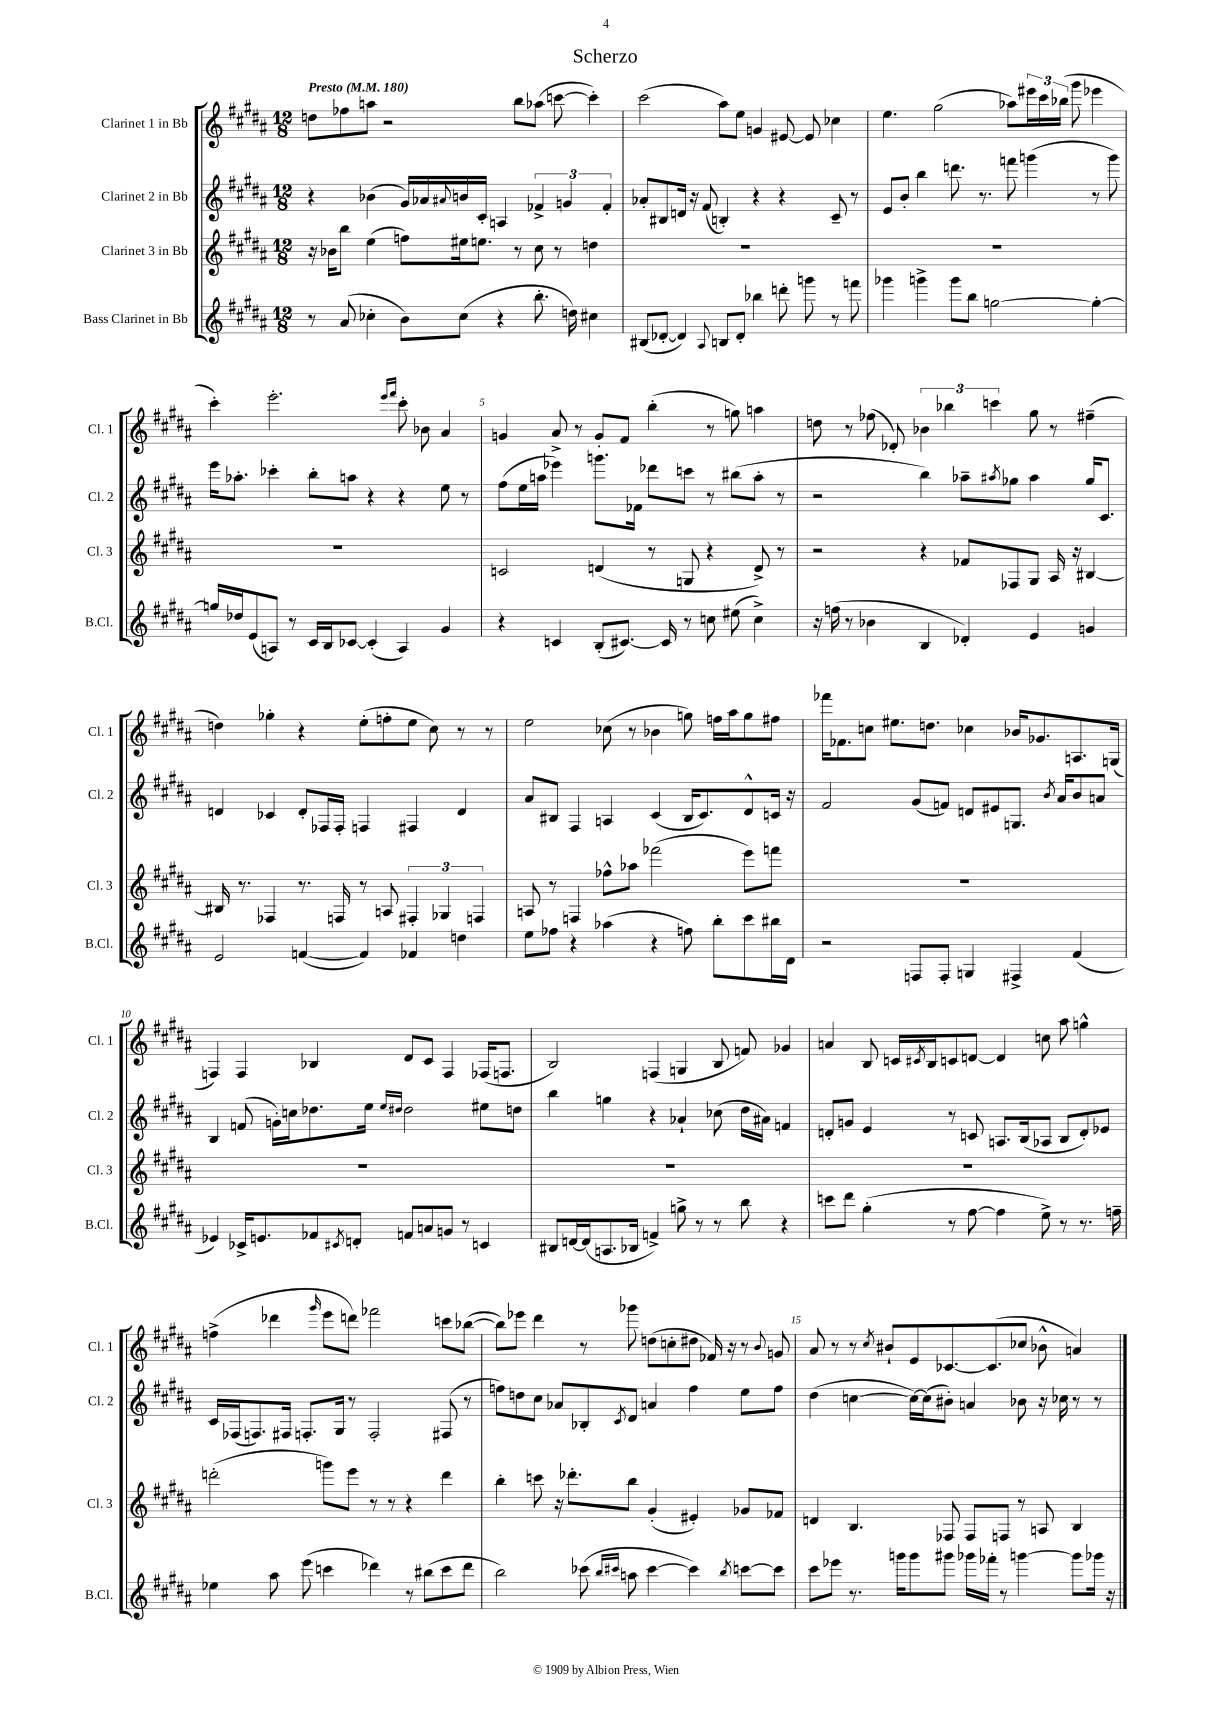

**kern	**kern	**kern	**kern
*part4	*part3	*part2	*part1
*staff4	*staff3	*staff2	*staff1
*I"Bass Clarinet in Bb	*I"Clarinet 3 in Bb	*I"Clarinet 2 in Bb	*I"Clarinet 1 in Bb
*I'B.Cl.	*I'Cl. 3	*I'Cl. 2	*I'Cl. 1
*clefG2	*clefG2	*clefG2	*clefG2
*k[f#c#g#d#a#]	*k[f#c#g#d#a#]	*k[f#c#g#d#a#]	*k[f#c#g#d#a#]
*M12/8	*M12/8	*M12/8	*M12/8
*MM180	*MM180	*MM180	*MM180
=1	=1	=1	=1
!	!	!	!LO:TX:a:B:t=Presto
8r	16r	4r	8ddn\L
.	16b-X\KL	.	.
(8a#/	8bb\J	.	8ff-X\
4cc-X'\	(4ee\	(4b-X\	8aan\J
.	.	.	2r
8b\L)	8ffn\L)	16g#/LL)	.
.	.	16a-X/	.
.	.	8qqa#X/	.
(8cc-\J	16ee#X\k	16bn/	.
.	8.een\J	16c#'/JJ	.
4r	.	4An/	.
.	8r	.	8bb\L
8.bb'\	8cc#\	6f-X^/	(8aa-X\J
.	8r	.	[8cccn\
.	.	6gn/	.
16ddn\)	.	.	.
4cc#X\	4ddn\	.	4ccc'\])
.	.	6f-'/	.
=2	=2	=2	=2
(8B#X/L	1.r	8a-X'/L	(2ccc#\
[8d-X'/J	.	8B#X/	.
4d-/])	.	16dn/Jk	.
.	.	16r	.
.	.	(8f#/	.
8qqA#/	.	.	.
8Bn/L	.	4Bn'/)	8aa#\L)
8d-'/J	.	.	8ee\J
4bb-X\	.	4r	4gn/
8dddn'\	.	4r	[8e#X/
8gggn\	.	.	8e#/]
8r	.	8c#~/	4cc-X\
8fffn\	.	8r	.
=3	=3	=3	=3
4ggg-X\	1.r	8e/L	4.ee\
.	.	8b'/J	.
4gggn^\	.	4bb\	.
.	.	.	(2gg#\
8ggg\L	.	8.dddn\	.
8bb\J	.	.	.
.	.	8.r	.
[2ggn\	.	.	.
.	.	8fffn\	8aa-X\L)
.	.	(4gggn\	24eee#X\L
.	.	.	24ccc#\
.	.	.	(24bb-X\JJ
.	.	.	8ggg#\
4gg'\_	.	8r	4eee-X\
.	.	8ggg\)	.
!!LO:LB:g=z
=4	=4	=4	=4
16ggn/LL]	1.r	16eee\KL	4ccc#'\)
16dd-X/J	.	8.aa-X'\J	.
(8e/	.	.	.
8An/J)	.	4ccc-X'\	2.eee'\
8r	.	.	.
16c#/LL	.	8bb'\L	.
16B/J	.	.	.
[8c-X/J	.	8aan\J	.
(4c-'/]	.	4r	.
.	.	.	16qqeee/LL
.	.	.	16qqfff#/JJ
4A/)	.	4r	8ccc#'\
.	.	.	8b-X\
4g#/	.	8ee\	4a#/
.	.	8r	.
=5	=5	=5	=5
4r	2cn/	(8ff#\L	4gn/
.	.	16ee\L	.
.	.	16aan\JJ	.
4cn/	.	4eee-X\)	8a#^/
.	.	.	8r
(8B'/L	(4dn/	8.gggn\L	8g'/L
[8.c#X/J)	.	.	8f#/J
.	.	16f-X\Jk	.
.	8r	8ddd-X\L	(4bb'\
16c#/]	.	.	.
8r	8Gn/	8cccn\J	.
8ccn\	4r	8r	8r
(8ee#X\	.	(8bb#X\L	8ggn\)
4cc^\)	8d^/)	8aa'\J	4aan\
.	8r	8r	.
=6	=6	=6	=6
16r	2r	2r	8ddn\
(16ffn\	.	.	.
8r	.	.	8r
4b-X\	.	.	(8ff-X\
.	.	.	8d-X'/)
4B/	4r	4bb\)	6b-X\
.	.	.	6bb-X\
4d-X'/)	8f-X/L	8aa-X~\L	.
.	.	.	6cccn\
.	.	8qaa#X/	.
.	8F-X/	8gg-X\J	.
4e/	8G#/J	4aa#\	8gg#\
.	16A#/	.	8r
.	16r	.	.
4gn/	[4B#X/	16gg-/KL	(4ff#X~\
.	.	8.c#/J	.
!!LO:LB:g=z
=7	=7	=7	=7
2e/	16B#X/]	4dn/	4ddn\)
.	8.r	.	.
.	4F-X/	4c-X/	4gg-X'\
([4fn/	8.r	8d'/L	4r
.	.	16F-X/L	.
.	16Fn/	16F-'/JJ	.
4f/])	8r	4Fn/	(8ee'\L
.	8An/	.	8ffn'\
4f-X/	6F#X'/	4F#X/	8ee\J
.	.	.	8cc#\)
.	6G-X/	.	.
4ddn\	.	4d/	8r
.	6Fn/	.	.
.	.	.	8r
=8	=8	=8	=8
8ee\L	8An/	8a#/L	2ee\
8ff-X\J	8r	8B#X/J	.
4r	4Fn/	4F#/	.
(4aa-X\	8ff-X^^\L	4An/	(8cc-X\
.	8aa-X\J	.	8r
4r	(2fff-X\	(4c#/	4b-X\
8ffn\)	.	16B#/KL	8ggn\)
.	.	8.c#/)	.
8bb'\L	.	.	16ffn\LL
.	.	.	16aa#\J
8ccc#\	8eee\L)	8d#^^/	8gg\
16bb#X\L	8fffn\J	16cn/Jk	8ff#X\J
16d#\JJ	.	16r	.
=9	=9	=9	=9
2r	1.r	2f#/	16fff-X\KL
.	.	.	8.f-X\
.	.	.	8ccn\J
.	.	.	8.ee#X\L
8Fn/L	.	(8g#/L	.
.	.	.	8.ddn\J
8F'/J	.	8fn/J)	.
4Gn/	.	8dn/L	4cc-X\
.	.	8e#X/	.
4F#X^/	.	8.Gn/J	16b-X/KL
.	.	.	8.g-X/
.	.	8qb/	.
.	.	16a#/KL	.
(4f#/	.	8b/	8.An/
.	.	8an/J	.
.	.	.	(16Gn/Jk
!!LO:LB:g=z
=10	=10	=10	=10
4e-X/)	1.r	4B/	4Fn/)
16c-X^/KL	.	(8fn/	4F/
8.en/	.	.	.
.	.	16gn'\LL)	.
.	.	16ccn\J	.
8f-X/	.	8.dd-X\	4B-X/
8qc#X/	.	.	.
8dn'/J	.	.	.
.	.	16ee\Jk	.
.	.	16qqee/LL	.
.	.	16qqdd#X/JJ	.
8fn/L	.	2dd#\	8d#/L
8an/	.	.	8c#/J
8gn/J	.	.	4F/
8r	.	.	.
4cn/	.	8ee#X\L	(16F-X/KL
.	.	.	8.Fn/J
.	.	8ddn\J	.
=11	=11	=11	=11
8B#X/L	1.r	4bb\	2B/)
[16dn/L	.	.	.
(16d/J]	.	.	.
8.An/	.	4ggn\	.
16B-X/Jk	.	.	.
4fn^/)	.	4r	(4Fn/
8ggn^\	.	4a-X`/	4Gn/
8r	.	.	.
8r	.	(8cc-X\	8B/
8bb\	.	16dd#\LL	8fn/)
.	.	16a#X\JJ)	.
4r	.	4fn/	4g-X/
=12	=12	=12	=12
8cccn\L	1.r	8dn'/L	4an/
8ddd#\J	.	8gn/J	.
(4gg#'\	.	4e/	8B/
.	.	.	16cn/LL
.	.	.	8qc#X/
.	.	.	16B/J
8r	.	8r	8cn/
[8ff#\	.	8cn/	[8dn/J
4ff#\]	.	8.An/L	4d/]
.	.	(16B/k	.
8ee^\)	.	8A-X/J	8ccn\
8r	.	8B/L	8aa#\
8.r	.	8d'/)	4ggn^^\
.	.	8e-X/J	.
16ffn~\	.	.	.
!!LO:LB:g=z
=13	=13	=13	=13
4ee-X\	(2dddn'\	16c#/LL	(4ffn^\
.	.	(16F-X/J	.
.	.	8.Fn/)	.
8aa#\	.	.	4ddd-X\
.	.	16F#X/Jk	.
(8eee\	.	8.Fn'/L	.
.	.	.	16qqggg#/
4cccn\	8gggn\L)	.	8eee\L
.	.	16G#/Jk	.
.	8eee\J	8r	8dddn\J)
4ddd-X\)	8r	2F'/	2fff-X\
.	8r	.	.
8r	4r	.	.
(8bb#X\L	.	.	.
8ccc\	4ddd\	(8F#X/	8cccn\L
8ddd-\J	.	8r	([8bb-X\J
=14	=14	=14	=14
2bb\)	4bb'\	8ffn\L)	8bb-\L])
.	.	8ddn\	8eee-X\J
.	8cccn\	8cc#\J	4ddd#\
.	16r	8a-X/L	.
.	8.ddd-X'\L	.	.
(8ccc-X\	.	8B-X'/	8r
16qqbb/LL	.	.	.
16qqccc#X/JJ	.	8qc#/	.
8aan\	8bb\J	8d#/J	8ggg-X\
[4ccc#\	(4g#'/	4an/	(8ddn\L
.	.	.	8ccn'\
4ccc#\])	4e#X'/)	4ff\	8dd#X\J
.	.	.	16f-X/)
.	.	.	16r
8qbb/	.	.	.
[8cccn\L	8g-X/L	8ee\L	8r
.	.	.	8qqb/
8ccc\J]	8f-X/J	8ff\J	8gn/
=15	=15	=15	=15
8ccc#\L	4dn/	(4dd#\	8a#/
8eee-X\J	.	.	8r
8.r	4.B/	[4ccn\	8r
.	.	.	8qcc#/
.	.	.	8b#X`/L
16gggn\KL	.	.	.
8ggg\	.	16cc\LL_)	8e/
.	.	(16cc\J]	.
8ggg#X\J	8F-X/	8b#X'\J)	[8.c-X/
16ggg-X\LL	8F-/L	4an/	.
16fff-X'\JJ	.	.	(8.c-/]
8r	8Fn/J	.	.
[4gggn\	8r	8b-X\	8cc-X/J
.	8An/	16r	8b-X^^\
.	.	16cc-X\	.
8ggg\L]	4B/	8r	4an/)
16ggg-X\Jk	.	8r	.
16r	.	.	.
==	==	==	==
*-	*-	*-	*-
